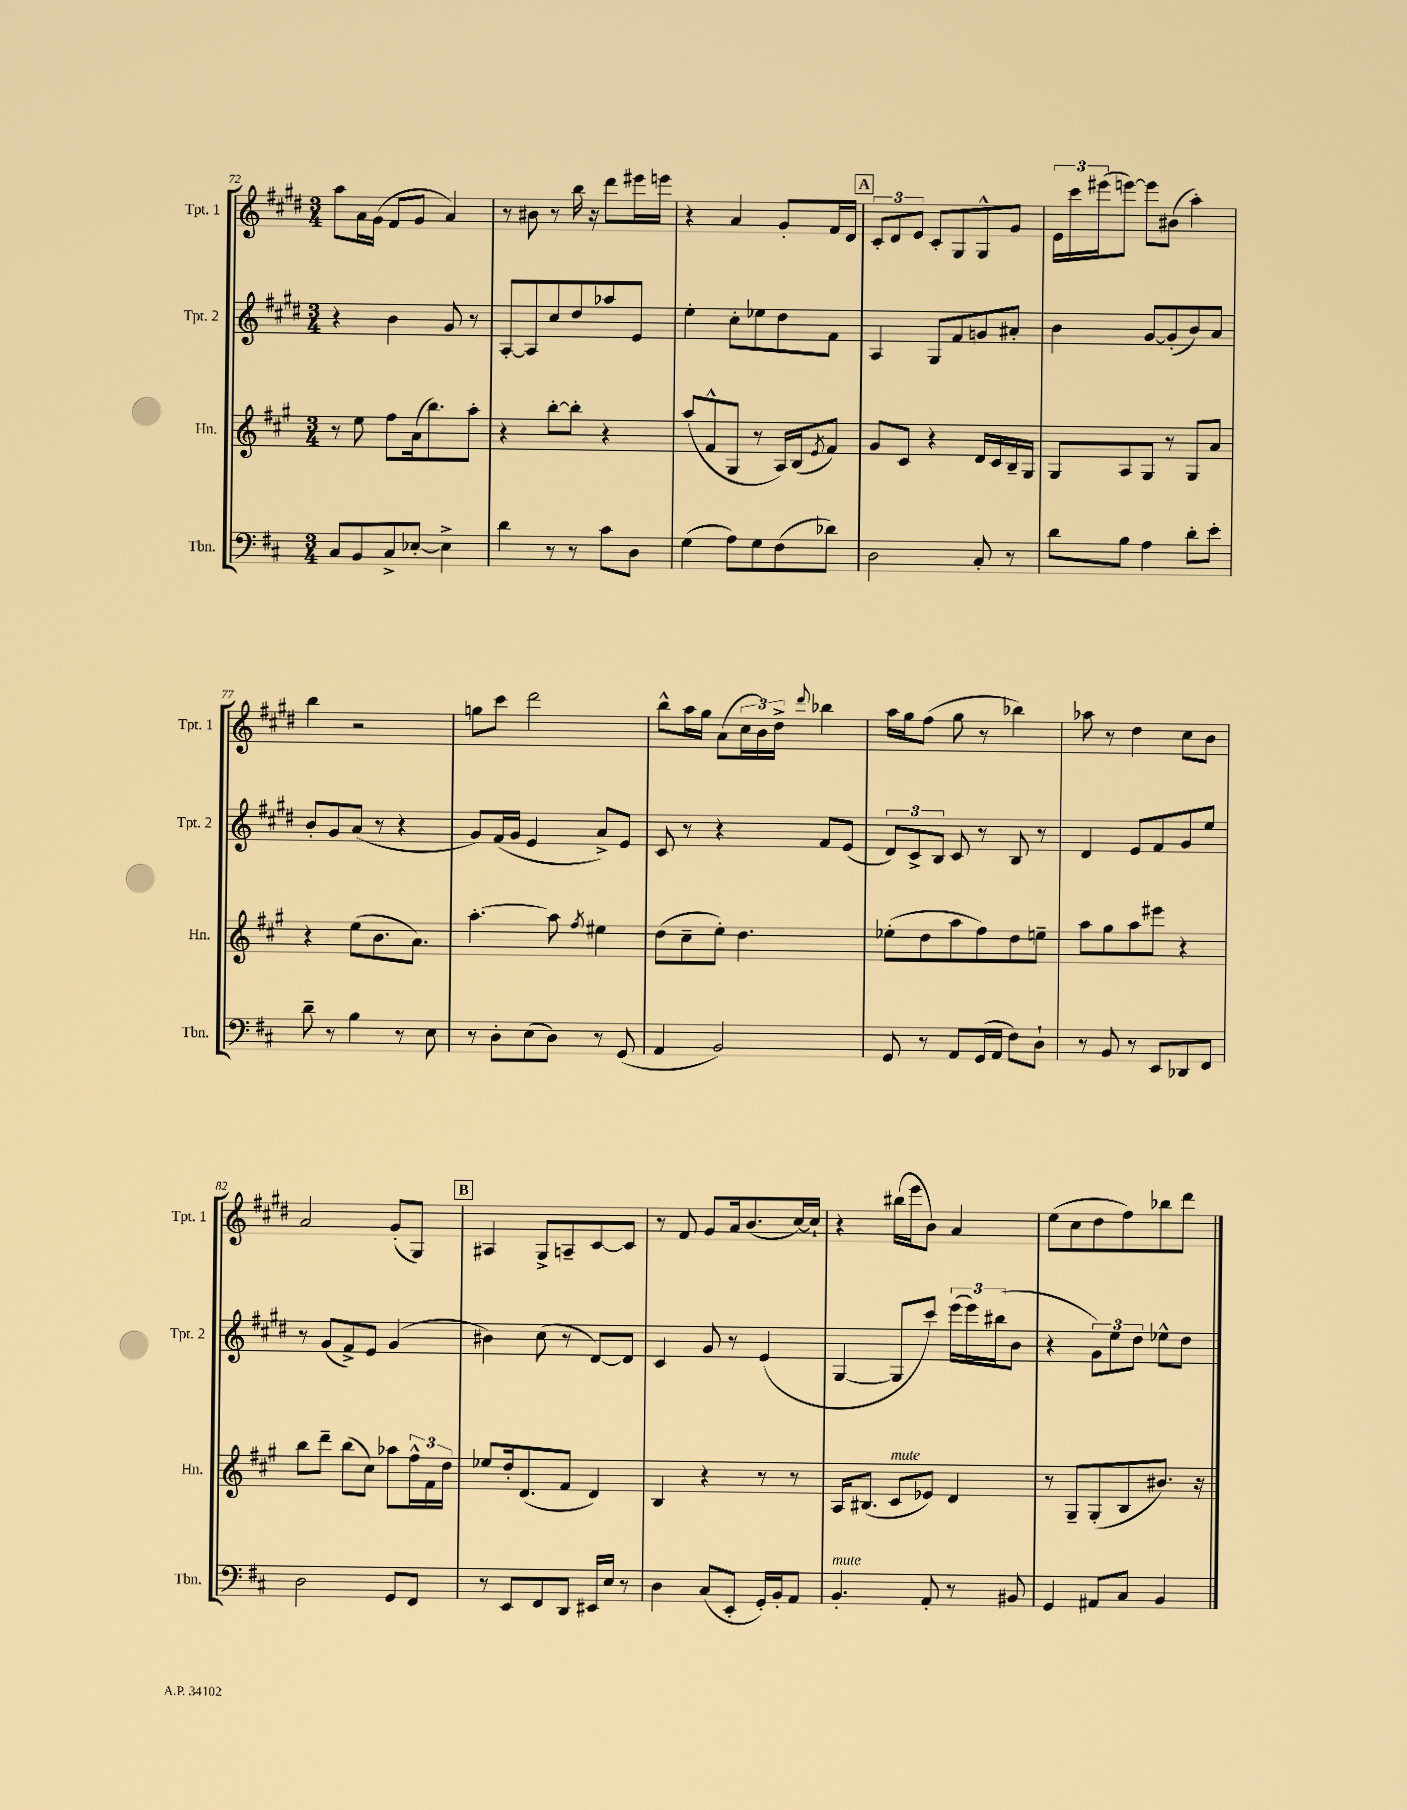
<<
\new StaffGroup <<
\new Staff = "s0" \with { instrumentName = "Tpt. 1" shortInstrumentName = "Tpt. 1" } {
    \clef treble \key e \major \numericTimeSignature \time 3/4
    a''8 a'16 gis'16( fis'8 gis'8 a'4) |
    r8 bis'8 r8 b''16 r16 dis'''8 eis'''16 e'''16 |
    r4 a'4 gis'8-. fis'16 dis'16 |
    \mark \markup { \box "A" } \tuplet 3/2 { cis'8-. dis'8 e'8 } cis'8-. gis8 gis8-^ gis'8 |
    \tuplet 3/2 { e'16 cis'''16 eis'''16( } e'''8~) e'''8 bis'8( a''4-.) |
    b''4 r2 |
    g''8 cis'''8 dis'''2 |
    b''8-^ a''16 gis''16 a'8( \tuplet 3/2 { cis''16 b'16) dis''16-> } \appoggiatura { dis'''8 } bes''4 |
    a''16 gis''16 fis''8( gis''8 r8 bes''4) |
    aes''8 r8 dis''4 cis''8 b'8 |
    a'2 gis'8-.( gis8) |
    \mark \markup { \box "B" } ais4 gis8-> a8-- cis'8~ cis'8 |
    r8 fis'8 gis'8 a'16 b'8.( cis''16~) cis''16-! |
    r4 bis''16( e'''16 b'8) a'4 |
    e''8( cis''8 dis''8 fis''8) bes''8 dis'''8 \bar "|." |
}
\new Staff = "s1" \with { instrumentName = "Tpt. 2" shortInstrumentName = "Tpt. 2" } {
    \clef treble \key e \major \numericTimeSignature \time 3/4
    r4 b'4 gis'8 r8 |
    a8~-. a8 cis''8 dis''8 aes''8 e'8 |
    e''4-. cis''8-. ees''8 dis''8 fis'8 |
    \mark \markup { \box "A" } a4 gis8 fis'8 g'8 ais'8-. |
    b'4 gis'8~ gis'8-.( b'8) a'8 |
    b'8-. gis'8 a'8( r8 r4 |
    gis'8) fis'16( gis'16 e'4 a'8->) e'8 |
    cis'8 r8 r4 fis'8 e'8( |
    \tuplet 3/2 { dis'8) cis'8-> b8 } cis'8 r8 b8 r8 |
    dis'4 e'8 fis'8 gis'8 e''8 |
    r8 gis'8( fis'8->) e'8 gis'4( |
    \mark \markup { \box "B" } bis'4) cis''8( r8 dis'8~) dis'8 |
    cis'4 gis'8 r8 e'4( |
    gis4~ gis8 cis'''8) \tuplet 3/2 { e'''16( e'''16) bis''16( } b'8 |
    r4 \tuplet 3/2 { gis'8) e''8 dis''8 } ees''8-^ dis''8 \bar "|." |
}
\new Staff = "s2" \with { instrumentName = "Hn." shortInstrumentName = "Hn." } {
    \clef treble \key a \major \numericTimeSignature \time 3/4
    r8 e''8 fis''8 a'16( b''8.) a''8-. |
    r4 b''8~-. b''8-. r4 |
    a''8( fis'8-^ gis8 r8 a16) b16( \acciaccatura { e'8 } fis'8) |
    \mark \markup { \box "A" } gis'8 cis'8 r4 d'16 cis'16 b16-- gis16 |
    gis8 a8 gis8 r8 gis8 a'8 |
    r4 e''8( b'8. a'8.) |
    a''4.~-. a''8 \acciaccatura { fis''8 } eis''4 |
    d''8( cis''8-- e''8-.) d''4. |
    ees''8-.( d''8 a''8 fis''8) d''8 e''8-- |
    a''8 gis''8 a''8 eis'''8 r4 |
    b''8 d'''8-- b''8( cis''8) aes''8 \tuplet 3/2 { fis''16-^ fis'16 d''16 } |
    \mark \markup { \box "B" } ees''8 d''16-. d'8.( fis'8 d'4) |
    b4 r4 r8 r8 |
    a16 bis8.( cis'8^\markup { \italic "mute" } ees'8) d'4 |
    r8 gis8-- gis8-.( b8 bis'8.) r16 \bar "|." |
}
\new Staff = "s3" \with { instrumentName = "Tbn." shortInstrumentName = "Tbn." } {
    \clef bass \key d \major \numericTimeSignature \time 3/4
    cis8 b,8 cis8-> ees8~-. ees4-> |
    d'4 r8 r8 cis'8 d8 |
    g4( a8) g8 fis8( des'8) |
    \mark \markup { \box "A" } d2 cis8-. r8 |
    d'8 b8 a4 d'8-. e'8-. |
    d'8-- r8 b4 r8 e8 |
    r8 d8-. e8( d8) r8 g,8( |
    a,4 b,2) |
    g,8 r8 a,8 g,16( a,16 fis8) d8-! |
    r8 b,8 r8 e,8 des,8 fis,8 |
    d2 g,8 fis,8 |
    \mark \markup { \box "B" } r8 e,8 fis,8 d,8 eis,16 e16 r8 |
    d4 cis8( e,8-. g,16-.) b,16-. a,8 |
    b,4.-.^\markup { \italic "mute" } a,8-. r8 bis,8 |
    g,4 ais,8 cis8 b,4 \bar "|." |
}
>>
>>
\layout { \context { \Score currentBarNumber = #72 } }
